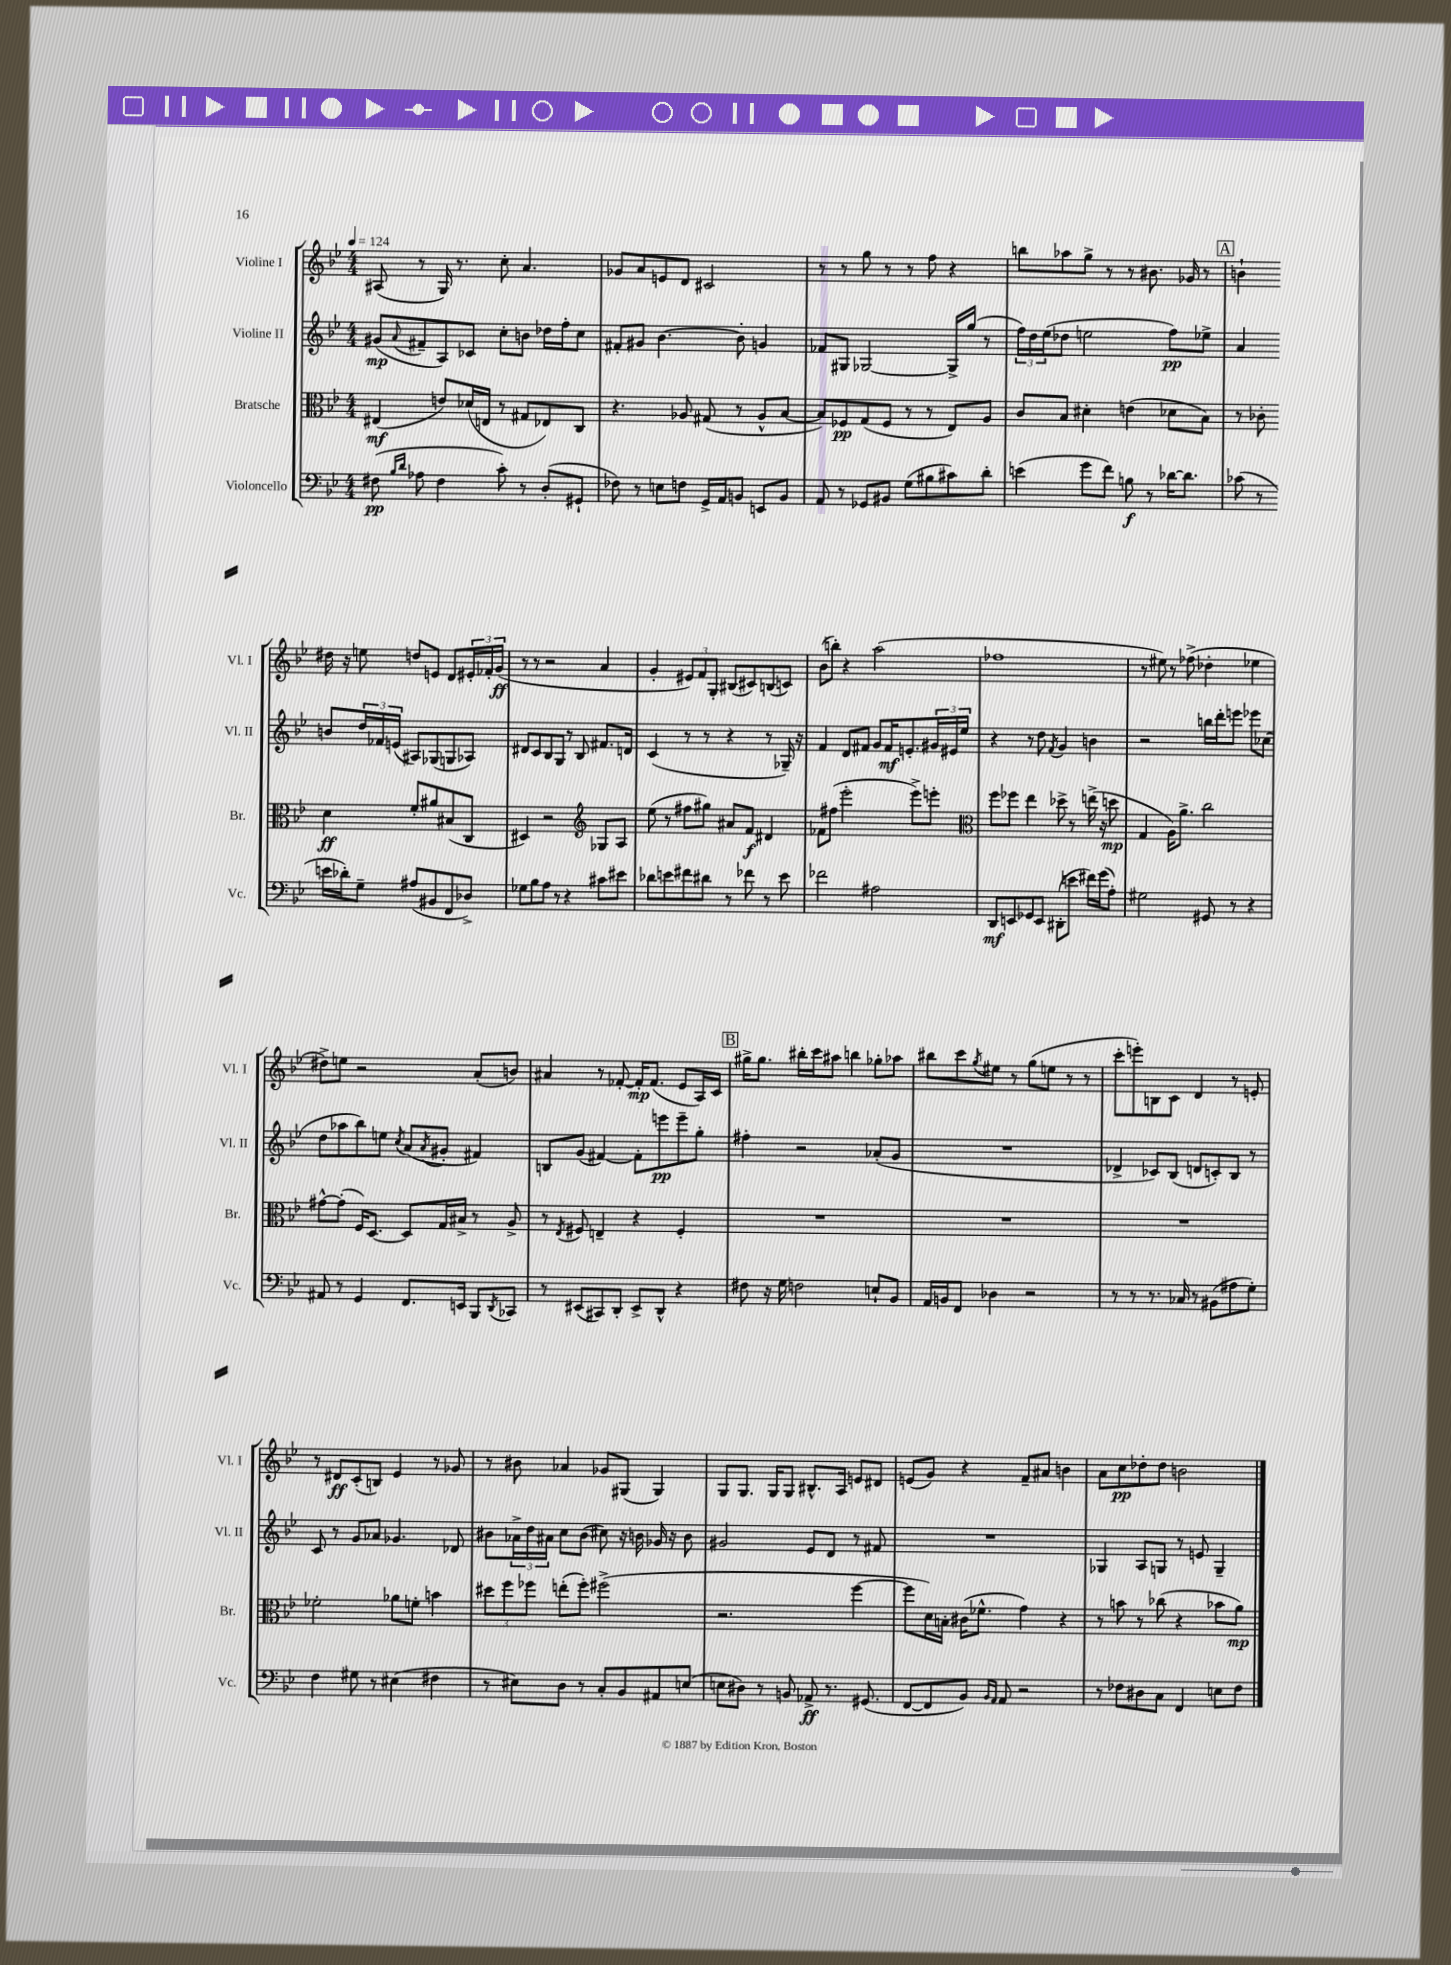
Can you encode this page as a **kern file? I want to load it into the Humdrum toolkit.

**kern	**kern	**kern	**kern
*staff4	*staff3	*staff2	*staff1
*clefF4	*clefC3	*clefG2	*clefG2
*k[b-e-]	*k[b-e-]	*k[b-e-]	*k[b-e-]
*M4/4	*M4/4	*M4/4	*M4/4
*MM124	*MM124	*MM124	*MM124
(8F#\	(4E#/	(8g#/L	(8A#/
16qqB-/LL	.	.	.
16qqd/JJ	.	8qqa/	.
8A-\	.	8f#~/	8r
4F#\	8e/L)	8A/)	16G/)
.	.	.	8.r
.	(16d-/L	8c-/J	.
.	16E/JJ	.	.
8c'\)	8r	8cc'\L	8cc'\
8r	8G#/L	8b\J	4.a/
(8D'/L	8E-/)	16dd-\LL	.
.	.	16ff'\J	.
8GG#`/J	8C/J	8cc\J	.
=	=	=	=
8F-\)	4.r	8f#'/L	8g-/L
8r	.	8g#/J	8a/
8E\L	.	[4.b-\	8e/
8F\J	8A-/	.	8d/J
16GG^/LL	(8G#/	.	2c#/
16AA/J	.	.	.
8BB/J	8r	8b-'\]	.
8EE/L	8A-^^/L	4g/	.
8BB/J	[8B-/J	.	.
=	=	=	=
8AA/	8B-/]L)	8f-/L	8r
8r	8F-/	8G#/J	8r
8GG-/L	(8G/	[2G-/	8gg\
8BB#/J	8F-/J	.	8r
(8G\L	8r	.	8r
8B#\	8r	.	8ff\
8c#\)	8E-/L)	16G-^/]LL	4r
.	.	(16gg/JJ	.
8d'\J	8A/J	8r	.
=	=	=	=
(4e\	8c/L	24ff\LL)	8bb\L
.	.	24dd\	.
.	.	(24ee-\J	.
.	8B-/J	8dd-\J	8aa-\
8g\L	4d#'\	2ee\	8gg^\J
8f\J)	.	.	8r
8B\	(4e\	.	8r
8r	.	.	8.b#\
[16d-\LK	8d-\L	8ff\L)	.
8.d-\]J	.	.	16g-/
.	8B-\J)	8ee-^\J	8r
=	=	=	=
(8c-\	8r	4a/	4b`\
8r	8c-'\	.	.
16e\LL	4d\	8b/L	16dd#\
16d-'\J)	.	.	16r
8G~\J	.	24dd/L	8ee\
.	.	24f-/	.
.	.	(24e/JJ	.
(8A#/L	8f'/L	8A#/L)	8dd/L
8BB#/	8a#/	(8G-/	8e/J
8FF/	(8B#/	8G/	8d/L
8D-^/J)	8C/J	8A-/J)	24e#'/L
.	.	.	24f-'/
.	.	.	(24g/JJ
=	=	=	=
8G-\L	4D#/)	8d#/L	8r
8B-\	.	8c/	8r
8A\J	2r	8B-/	2r
8r	.	8G/J	.
4r	.	8r	.
.	.	8B-/	.
*	*clefG2	*	*
8c#\L	8G-/L	8.f#/L	4a/
8e#\J	8A/J	.	.
.	.	16d/Jk	.
=	=	=	=
8d-\L	(8ee-\	(4c/	4g'/
8e\	8r	.	.
8f#\	8ff#\L	8r	12e#/L)
.	.	.	12f/
8d#\J	8gg#\J)	8r	.
.	.	.	12G'/J
8r	8a#/L	4r	(8B#/L
8f-\	8f/J	.	8c#/)
8r	4d#/	8r	(8B/
8e\	.	16G-~/)	8c/J)
.	.	16r	.
=	=	=	=
2f-\	8f-\L	4f/	(8b-\L
.	(8ff#\J	.	8bb'\J)
.	2eee-'\	8d/L	4r
.	.	8f#/J	.
2A#\	.	8g/L	(2aa\
.	.	16f#/K	.
.	.	8.e'/	.
.	8eee-^\L)	.	.
.	8eee'\J	24g#/L	.
.	.	24e#/	.
.	.	24ee-/JJ	.
=	=	=	=
*	*clefC3	*	*
8DD/L	8ff\L	4r	1ff-
8EE/	8ff-\J	.	.
8GG-/	4ee-\	8r	.
8EE/J	.	8dd\	.
.	.	8qf/	.
(8DD#'\L	8dd-^\	4g/	.
8e\J	8r	.	.
16f#\LL)	(16ee^\	4b\	.
(16g\J	16r	.	.
8A'\J)	8dd\	.	.
=	=	=	=
2G#\	4G/	2r	8r
.	.	.	8ee#\)
.	16A\LK)	.	8r
.	8.a^\J	.	.
.	.	.	(8ff-^\
8GG#/	2cc\	16bb\LL	4dd-'\
.	.	16ddd'\J	.
8r	.	8eee\J	.
4r	.	8eee-\L	4ee-\
.	.	(8cc-\J	.
=	=	=	=
8AA#/	[8g#^^\L	8dd\L	8dd#^\L)
8r	(8g#'\]J	8aa-\	8ee\J
4GG/	16F/LK)	8bb-\)	2r
.	[8.D/J	.	.
.	.	8ee\J	.
.	.	8qcc/	.
8.FF/L	8D/]L	(8a/L	.
.	.	8qa/	.
.	16G/L	8g#'/J	.
16EE/Jk	16B#^/JJ	.	.
8BBB-/L	8r	4f#/)	(8a'/L
8qDD/	.	.	.
8CC-/J	8A^/	.	8b/J)
=	=	=	=
8r	8r	8B/L	4a#/
.	8qE-/	.	.
(8EE#/L	8F#/	(8g/J	.
8CC#/)	4E~/	[4f#/)	8r
8DD'/J	.	.	[8f-'/
8EE#^/L	4r	8f#'\]L	16f-'/]LK
.	.	.	(8.f-/J
8DD^^/J	.	8eee\	.
4r	4F#'/	8eee~\	8e-/L
.	.	8gg'\J	16A/L)
.	.	.	16c/JJ
=	=	=	=
8F#\	1r	4ff#'\	16gg#^\LK
.	.	.	8.gg#\J
16r	.	.	.
16G\	.	.	.
2F\	.	2r	16bb#'\LL
.	.	.	16ccc\J
.	.	.	8aa#\J
.	.	.	4bb\
8E`/L	.	(8a-'/L	8gg-'\L
8BB-/J	.	8g/J	8aa-\J
=	=	=	=
16AA/LL	1r	1r	8bb#\L
16BB/J	.	.	.
8FF/J	.	.	8ccc\
.	.	.	8qgg/
4D-\	.	.	8ee#\J
.	.	.	8r
2r	.	.	(8gg\L
.	.	.	8ee\J
.	.	.	8r
.	.	.	8r
=	=	=	=
8r	1r	4d-^/	8ccc'\L
8r	.	.	8eee'\)
8.r	.	8c-/L)	8B\
.	.	(8B-/J	8c\J
16C-/	.	.	.
8r	.	8d/L	4d/
(8BB#\L	.	8c'/)	.
8A#\	.	8B-/J	8r
8G'\J)	.	8r	8e'/
=	=	=	=
4F\	2f-'\	8c/	8r
.	.	8r	8d#/L
8G#\	.	8g/L	(8c'/
8r	.	8a-/J	8B/J)
(4E#\	8a-\L	4.g-/	4e-/
.	8f'\J	.	.
4F#\	4b\	.	8r
.	.	8d-/	8g-/
=	=	=	=
8r	12dd#\L	8b#\L	8r
.	12ff\	.	.
8E#\L)	.	24a-^\L	8b#\
.	12ff-\J	24dd\	.
.	.	24a#\JJ	.
8D\J	(8ee'\L	8cc\L	4a-/
8r	8ff-'\J)	(8b#\J	.
8C'/L	(2ff#^\	8cc#\)	8g-/L
8BB-/	.	16r	(8G#/J
.	.	16b\	.
8AA#/	.	16g-/	4G#/)
.	.	16r	.
(8E/J	.	8b\	.
=	=	=	=
8E\L	2.r	2g#/	8G/L
8D#\J)	.	.	8.G/J
8r	.	.	.
.	.	.	16G/LK
8BB/	.	.	8G/J
8AA-^/	.	8e-/L	8.B#^^/L
8.r	.	8d/J	.
.	.	.	16A/Jk
.	[4ff\	8r	8e/L
(8.GG#/	.	.	.
.	.	8f#/	8d#/J
=	=	=	=
[8FF/L	8ff\]L	1r	(8e/L
8FF/]	16d\L)	.	8g/J)
.	16B'\JJ	.	.
8BB-/J)	(16c#\LK	.	4r
.	8.f-^^\J	.	.
16qqBB-/LL	.	.	.
16qqAA/JJ	.	.	.
8AA/	.	.	.
2r	4g\)	.	8f~/L
.	.	.	8a#/J
.	4r	.	4b\
=	=	=	=
8r	8r	4G-/	8a\L
8F-\L	8b\	.	8cc\
8D#\	8r	8A/L	8dd-'\
8C\J	(8cc-\	8G/J	8dd-\J
4FF/	4r	8r	2b\
.	.	8e/	.
8E\L	8b-\L	4G~/	.
8F-\J	8a\J)	.	.
==	==	==	==
*-	*-	*-	*-
